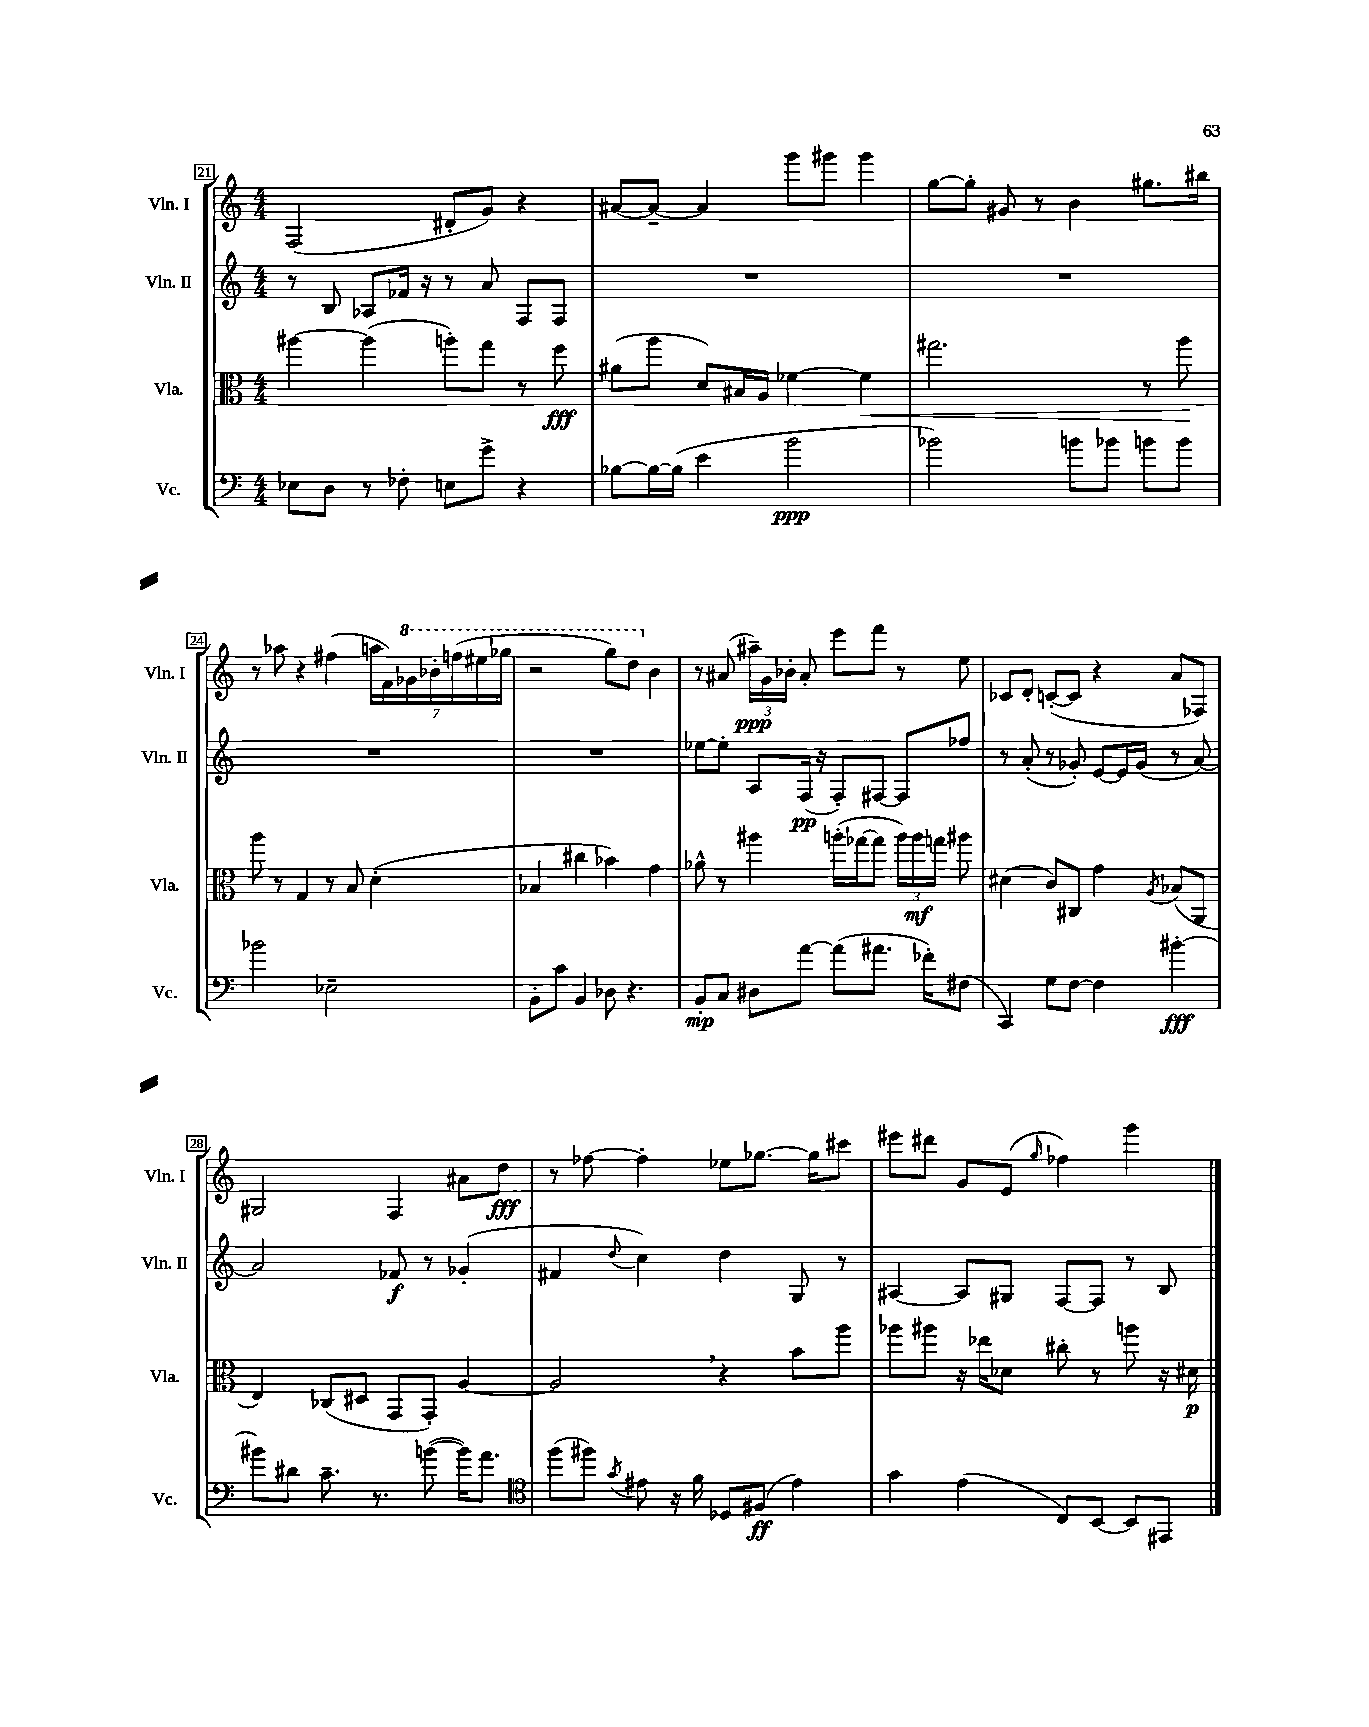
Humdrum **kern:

**kern	**dynam	**kern	**dynam	**kern	**dynam	**kern	**dynam
*part4	*part4	*part3	*part3	*part2	*part2	*part1	*part1
*staff4	*staff4	*staff3	*staff3	*staff2	*staff2	*staff1	*staff1
*I"Vc.	*	*I"Vla.	*	*I"Vln. II	*	*I"Vln. I	*
*I'Vc.	*	*I'Vla.	*	*I'Vln. II	*	*I'Vln. I	*
*clefF4	*	*clefC3	*	*clefG2	*	*clefG2	*
*k[]	*	*k[]	*	*k[]	*	*k[]	*
*M4/4	*	*M4/4	*	*M4/4	*	*M4/4	*
=21	=21	=21	=21	=21	=21	=21	=21
8E-X\L	.	[4aa#X\	.	8r	.	(2F/	.
8D\J	.	.	.	8B/	.	.	.
8r	.	(4aa#\]	.	8A-X/L	.	.	.
8F-X'\	.	.	.	16f-X/Jk	.	.	.
.	.	.	.	16r	.	.	.
8En\L	.	8aan'\L)	.	8r	.	8d#X'/L	.
8g^\J	.	8gg\J	.	8a/	.	8g/J)	.
4r	.	8r	.	8F/L	.	4r	.
.	.	8ff\	fff	8F/J	.	.	.
=22	=22	=22	=22	=22	=22	=22	=22
[8B-X\L	.	(8a#X\L	.	1r	.	[8a#X/L	.
16B-\L_	.	8aa\J	.	.	.	8a#~/J_	.
(16B-\JJ]	.	.	.	.	.	.	.
4e\	.	8d/L)	.	.	.	4a#/]	.
.	.	16B#X/L	.	.	.	.	.
.	.	16A/JJ	.	.	.	.	.
2b\	ppp	[4f-X\	.	.	.	8ggg\L	.
.	.	.	.	.	.	8ggg#X\J	.
!	!	!	!LO:HP:b	!	!	!	!
.	.	4f-\]	<	.	.	4ggg#\	.
=23	=23	=23	=23	=23	=23	=23	=23
2b-X\)	.	2.gg#X\	.	1r	.	[8gg\L	.
.	.	.	.	.	.	8gg'\J]	.
.	.	.	.	.	.	8g#X/	.
.	.	.	.	.	.	8r	.
8bn\L	.	.	.	.	.	4b\	.
8b-X\J	.	.	.	.	.	.	.
8bn\L	.	8r	.	.	.	8.gg#X\L	.
8b\J	.	8aa\	.	.	.	.	.
.	.	.	.	.	.	16bb#X\Jk	.
.	.	.	[	.	.	.	.
!!LO:LB:g=z
=24	=24	=24	=24	=24	=24	=24	=24
2b-X\	.	8aa\	.	1r	.	8r	.
.	.	8r	.	.	.	8aa-X\	.
.	.	4G/	.	.	.	4r	.
2E-X~\	.	8r	.	.	.	(4ff#X\	.
.	.	8B/	.	.	.	.	.
.	.	(4d'\	.	.	.	28aan\LL	.
.	.	.	.	.	.	28f\)	.
*	*	*	*	*	*	*8va	*
.	.	.	.	.	.	28gg-X\	.
.	.	.	.	.	.	28bb-X'\	.
.	.	.	.	.	.	(28fffn\	.
.	.	.	.	.	.	28eee#X\	.
.	.	.	.	.	.	28ggg-X\JJ	.
=25	=25	=25	=25	=25	=25	=25	=25
8BB'\L	.	4B-X/	.	1r	.	2r	.
8c\J	.	.	.	.	.	.	.
4BB/	.	4cc#X\	.	.	.	.	.
8D-X\	.	4b-X\)	.	.	.	8ggg\L)	.
4.r	.	.	.	.	.	8ddd\J	.
*	*	*	*	*	*	*X8va	*
.	.	4g\	.	.	.	4b\	.
=26	=26	=26	=26	=26	=26	=26	=26
8BB'/L	mp	8a-X^^\	.	[8ee-X\L	.	8r	.
8C/J	.	8r	.	8ee-'\J]	.	(8a#X/	.
8D#X\L	.	4aa#X\	.	8A/L	.	24aa#X~\LL)	ppp
.	.	.	.	.	.	24g\	.
.	.	.	.	.	.	24b-X'\JJ	.
[8a\J	.	.	.	(16F/Jk	pp	8a#'/	.
.	.	.	.	16r	.	.	.
(8a\L]	.	(16aan'\LL	.	8F'/L)	.	8eee\L	.
.	.	[16gg-X\J	.	.	.	.	.
8.a#X\J	.	8gg-\J]	.	[8F#X/J	.	8fff\J	.
.	.	24aa\LL)	.	8F#/L]	.	8r	.
.	.	24aa\	mf	.	.	.	.
16f-X'\KL)	.	.	.	.	.	.	.
.	.	24ggn\JJ	.	.	.	.	.
(8F#X\J	.	8aa#X\	.	8ff-X/J	.	8ee\	.
=27	=27	=27	=27	=27	=27	=27	=27
4CC/)	.	(4d#X\	.	8r	.	8c-X/L	.
.	.	.	.	(8a'/	.	8d'/J	.
8G\L	.	8c/L)	.	8r	.	([8cn'/L	.
[8F\J	.	8C#X/J	.	8g-X'/)	.	8c/J]	.
4F\]	.	4g\	.	[8e/L	.	4r	.
.	.	.	.	16e/L]	.	.	.
.	.	.	.	(16g-/JJ	.	.	.
.	.	8qA/	.	.	.	.	.
[4b#X'\	fff	(8B-X/L	.	8r	.	8a/L	.
.	.	8AA/J	.	[8a/)	.	8F-X/J)	.
!!LO:LB:g=z
=28	=28	=28	=28	=28	=28	=28	=28
8b#X\L]	.	4E/)	.	2a/]	.	2G#X/	.
8d#X\J	.	.	.	.	.	.	.
8.c~\	.	(8C-X/L	.	.	.	.	.
.	.	8D#X/J	.	.	.	.	.
8.r	.	.	.	.	.	.	.
.	.	8GG/L	.	8f-X/	f	4F/	.
([8bn\	.	8GG'/J)	.	8r	.	.	.
16b\KL])	.	[4A/	.	(4g-X'/	.	8a#X\L	.
8.a\J	.	.	.	.	.	.	.
.	.	.	.	.	.	8dd\J	fff
=29	=29	=29	=29	=29	=29	=29	=29
*clefC4	*	*	*	*	*	*	*
(8ff\L	.	2A,/]	.	4f#X/	.	8r	.
8ff#X\J)	.	.	.	.	.	[8ff-X\	.
8qg/	.	.	.	8qqdd/	.	.	.
8e#X\	.	.	.	4cc\)	.	4ff-'\]	.
16r	.	.	.	.	.	.	.
16f\	.	.	.	.	.	.	.
8D-X/L	.	4r	.	4dd\	.	8ee-X\L	.
(8F#X/J	ff	.	.	.	.	[8.gg-X\J	.
4e#\)	.	8b\L	.	8G/	.	.	.
.	.	.	.	.	.	16gg-\KL]	.
.	.	8aa\J	.	8r	.	8ccc#X\J	.
=30	=30	=30	=30	=30	=30	=30	=30
4g\	.	8aa-X\L	.	[4A#X/	.	8eee#X\L	.
.	.	8aa#X\J	.	.	.	8ddd#X\J	.
(4e\	.	16r	.	8A#/L]	.	8g/L	.
.	.	16ee-X\KL	.	.	.	.	.
.	.	8d-X\J	.	8G#X/J	.	(8e/J	.
.	.	.	.	.	.	16qqgg/	.
8C/L)	.	8cc#X'\	.	[8F/L	.	4ff-X\)	.
[8BB/J	.	8r	.	8F/J]	.	.	.
8BB/L]	.	8aan\	.	8r	.	4ggg\	.
8EE#X/J	.	16r	.	8B/	.	.	.
.	.	16d#X\	p	.	.	.	.
==	==	==	==	==	==	==	==
*-	*-	*-	*-	*-	*-	*-	*-
